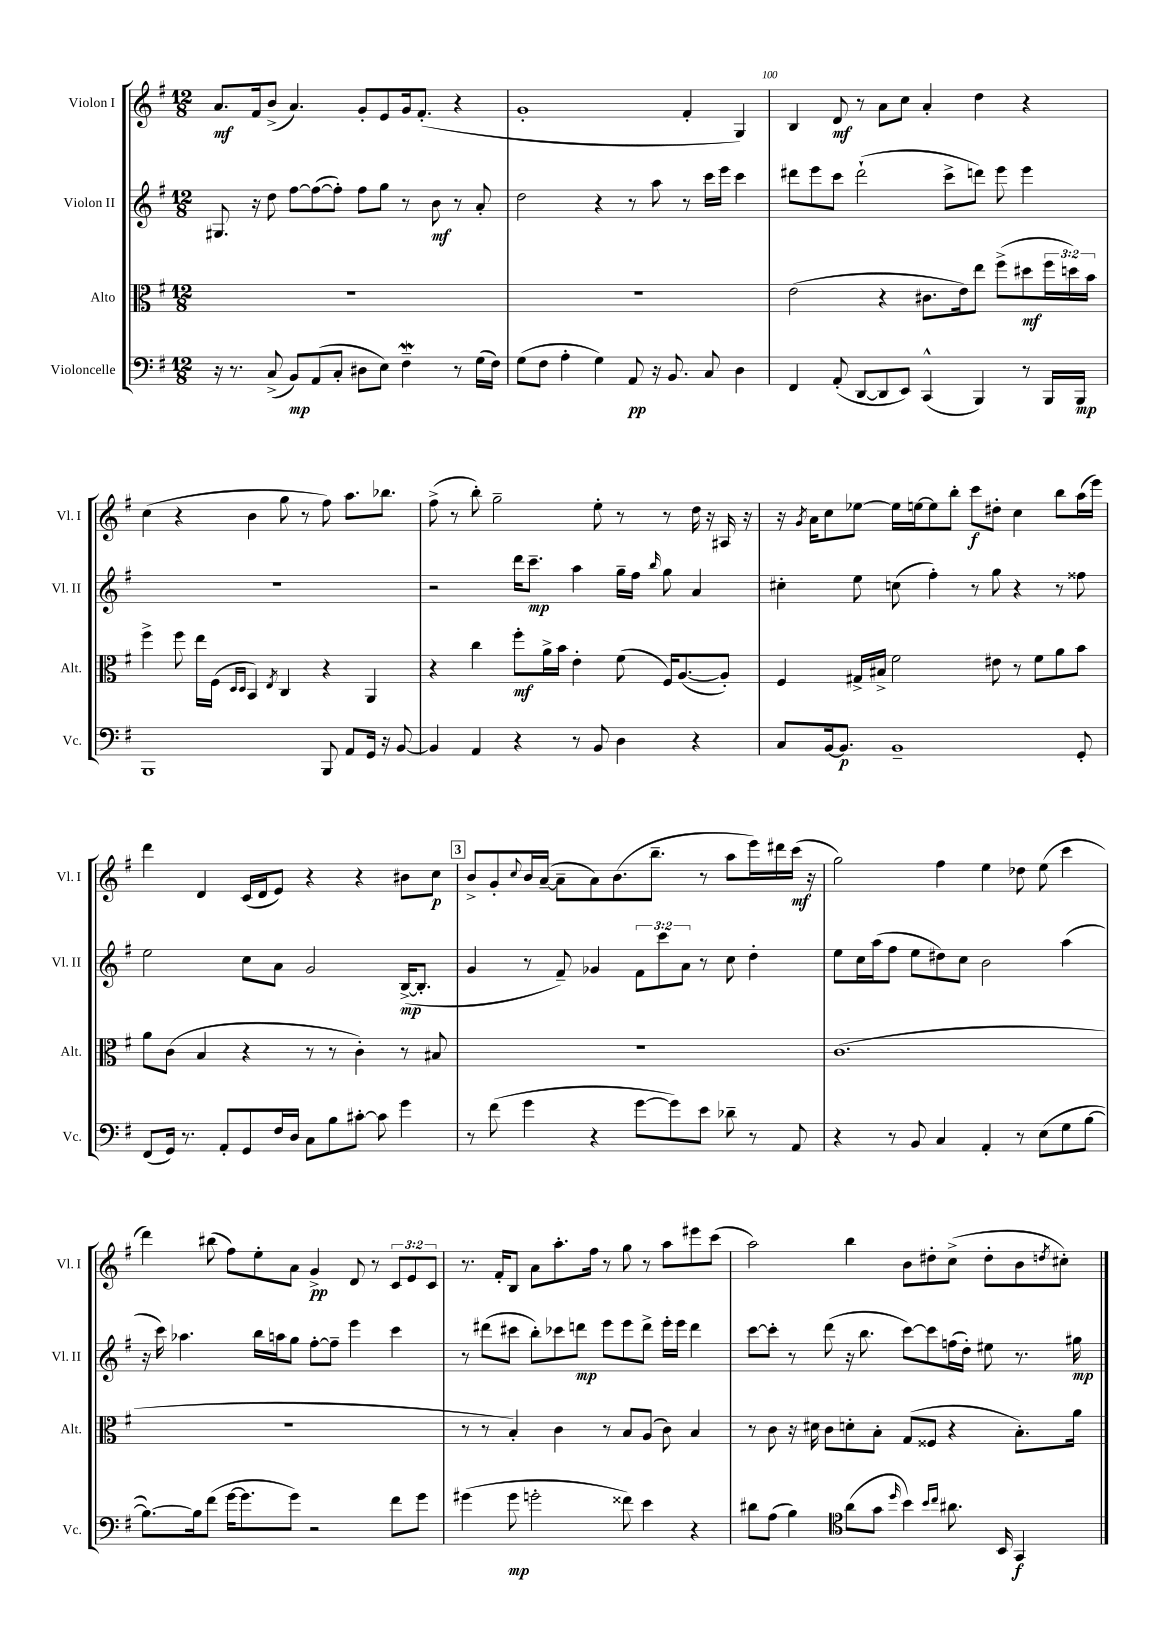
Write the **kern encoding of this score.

**kern	**kern	**kern	**kern
*staff4	*staff3	*staff2	*staff1
*clefF4	*clefC3	*clefG2	*clefG2
*k[f#]	*k[f#]	*k[f#]	*k[f#]
*M12/8	*M12/8	*M12/8	*M12/8
16r	1.r	8.G#/	8.a/L
8.r	.	.	.
.	.	16r	16f#/k
(8C^/	.	8dd\	(8b^/J
8BB/L)	.	[8ff#\L	4.a/)
(8AA/	.	(8ff#\_	.
8C'/J	.	8ff#'\]J)	.
8D#\L	.	8ff#\L	8g'/L
8E\J)	.	8gg\J	8e/
4F#~\	.	8r	16g/k
.	.	.	(8.f#'/J
.	.	8b\	.
8r	.	8r	4r
(16G\LL	.	8a'/	.
16F#\JJ)	.	.	.
=	=	=	=
(8G\L	1.r	2dd\	1g'
8F#\J	.	.	.
4A'\	.	.	.
4G\)	.	4r	.
8AA/	.	8r	.
16r	.	8aa\	.
8.BB/	.	.	.
.	.	8r	4f#'/
8C/	.	16ccc\LL	.
.	.	16eee\JJ	.
4D\	.	4ccc\	4G/)
=	=	=	=
4FF#/	(2e\	8ddd#\L	4B/
.	.	8eee\	.
(8AA'/	.	8ccc\J	8d/
[8DD/L	.	(2ddd#`\	8r
8DD/]	4r	.	8a\L
8EE/J)	.	.	8cc\J
(4CC^^/	8.c#\L	.	4a'/
.	.	8ccc^\L	.
.	16e\k)	.	.
4BBB/)	8ee\J	8ddd\J)	4dd\
.	(8ff#^\L	8eee\	.
8r	8dd#\	4eee\	4r
16BBB/LL	24ff#\L	.	.
.	24dd\)	.	.
16BBB/JJ	.	.	.
.	24b\JJ	.	.
=	=	=	=
1BBB	4ff#^\	1.r	(4cc\
.	8ff#\	.	4r
.	16ee\LL	.	.
.	(16F#\JJ	.	.
.	16qqD/LL	.	.
.	16qqD/JJ	.	.
.	4BB/)	.	4b\
.	8qE/	.	.
.	4C/	.	8gg\
.	.	.	8r
8BBB/	4r	.	8ff#\)
8AA/L	.	.	8.aa\L
16GG/Jk	4AA/	.	.
16r	.	.	8.bb-\J
[8BB/	.	.	.
=	=	=	=
4BB/]	4r	2r	(8ff#^\
.	.	.	8r
4AA/	4cc\	.	8bb'\)
.	.	.	2gg~\
4r	8ff#'\L	16ddd\LK	.
.	.	8.ccc~\J	.
.	16a^\L	.	.
.	16b\JJ	.	.
8r	4e'\	4aa\	.
8BB/	.	.	8ee'\
4D\	(8f#\	16gg~\LL	8r
.	.	16ff#\JJ	.
.	.	16qqbb/	.
.	16F#/LK)	8gg\	8r
.	([8.A/	.	.
4r	.	4a/	16dd\
.	.	.	16r
.	8A'/]J)	.	16A#/
.	.	.	16r
=	=	=	=
8C/L	4F#/	4cc#'\	16r
.	.	.	8qg/
.	.	.	16a\LK
[16BB/k	.	.	8cc\
8.BB/]J	.	.	.
.	16G#^/LL	8ee\	[8ee-\J
.	16B#^/JJ	.	.
1BB~	2f#\	(8cc\	16ee-\]LL
.	.	.	[16ee\J
.	.	4ff#'\)	8ee\]
.	.	.	8bb'\J
.	.	8r	8ccc\L
.	8e#\	8gg\	8dd#'\J
.	8r	4r	4cc\
.	8f#\L	.	.
.	8a\	8r	8bb\L
8GG'/	8b\J	8ff##\	(16aa\L
.	.	.	16eee\JJ)
=	=	=	=
(8FF#/L	8a\L	2ee\	4ddd\
16GG/Jk)	(8c\J	.	.
8.r	.	.	.
.	4B/	.	4d/
8AA'/L	.	.	.
8GG/	4r	8cc\L	(16c/LL
.	.	.	16d/J
16F#/L	.	8a\J	8e/J)
16D/JJ	.	.	.
8C\L	8r	2g/	4r
8B\	8r	.	.
[8c#'\J	4c'\)	.	4r
8c#\]	.	.	.
4g\	8r	([16B^/LK	8b#\L
.	.	8.B'/]J	.
.	8B#/	.	8cc\J
=	=	=	=
8r	1.r	4g/	8b^/L
(8f#\	.	.	8g'/
.	.	.	8qqcc/
4g\	.	8r	16b/L
.	.	.	([16a~/JJ
.	.	8f#~/)	8a~\]L
4r	.	4g-/	8a\)
.	.	.	(8.b\
[8g\L	.	12f#\L	.
.	.	.	8.bb~\J
.	.	12ccc\	.
8g\])	.	.	.
.	.	12a\J	.
8e\J	.	8r	8r
8d-~\	.	8cc\	8aa\L
8r	.	4dd'\	16eee\L)
.	.	.	16ddd#\
8AA/	.	.	(16ccc\JJ
.	.	.	16r
=	=	=	=
4r	(1.c	8ee\L	2gg\)
.	.	16cc\L	.
.	.	(16aa\J	.
8r	.	8ff#\J	.
8BB/	.	8ee\L	.
4C/	.	8dd#\)	4ff#\
.	.	8cc\J	.
4AA'/	.	2b\	4ee\
8r	.	.	8dd-\
(8E\L	.	.	(8ee\
8G\	.	(4aa\	4ccc\
[8B\J	.	.	.
=	=	=	=
8.B\_L)	1.r	16r	4ddd\)
.	.	16ccc\)	.
.	.	4.aa-\	.
16B\]k	.	.	.
(8f#\J	.	.	(8bb#\
[16g\LK	.	.	8ff#\L)
8.g\]	.	.	.
.	.	16bb\LL	8ee'\
.	.	16aa\J	.
8g\J)	.	8gg\J	8a\J
2r	.	[8ff#'\L	4g^/
.	.	8ff#~\]J	.
.	.	4eee\	8d/
.	.	.	8r
8f#\L	.	4ccc\	12c/L
.	.	.	12e/
8g\J	.	.	.
.	.	.	12c/J
=	=	=	=
(4g#\	8r	8r	8.r
.	8r	(8ddd#\L	.
.	.	.	16f#'/LK
8g#\	4B'/)	8ccc#\J	8B/J
2g'\	.	8bb'\L)	8a\L
.	4c\	8ccc-\	8.aa'\
.	.	8ddd\J	.
.	.	.	16ff#\Jk
.	8r	8eee\L	8r
8f##\)	8B/L	8eee\	8gg\
4e\	(8A/J	8ddd^\J	8r
.	8c\)	16eee'\LL	8aa\L
.	.	16eee\JJ	.
4r	4B/	4ddd\	8eee#\
.	.	.	(8ccc\J
=	=	=	=
8d#\L	8r	[8ccc\L	2aa\)
(8A\J	8c\	8ccc'\]J	.
4B\)	16r	8r	.
.	16d#\	.	.
.	8c\L	(8ddd\	.
*clefC4	*	*	*
(8a\L	8d'\	16r	4bb\
.	.	8.bb\	.
8g\J	8B'\J	.	.
16qqdd/	.	.	.
4b\)	(8G/L	[8ccc\L)	8b\L
.	8F##/J	8ccc\]	8dd#'\
16qqb/LL	.	.	.
16qqcc/JJ	.	.	.
8.a#\	4r	(16ff\L	(8cc^\J
.	.	16dd'\JJ)	.
.	.	8ee#\	8dd#'\L
16BB/	.	.	.
4GG/	8.B'\L)	8.r	8b\
.	.	.	8qdd/
.	.	.	8cc#'\J)
.	16a\Jk	16gg#\	.
==	==	==	==
*-	*-	*-	*-
